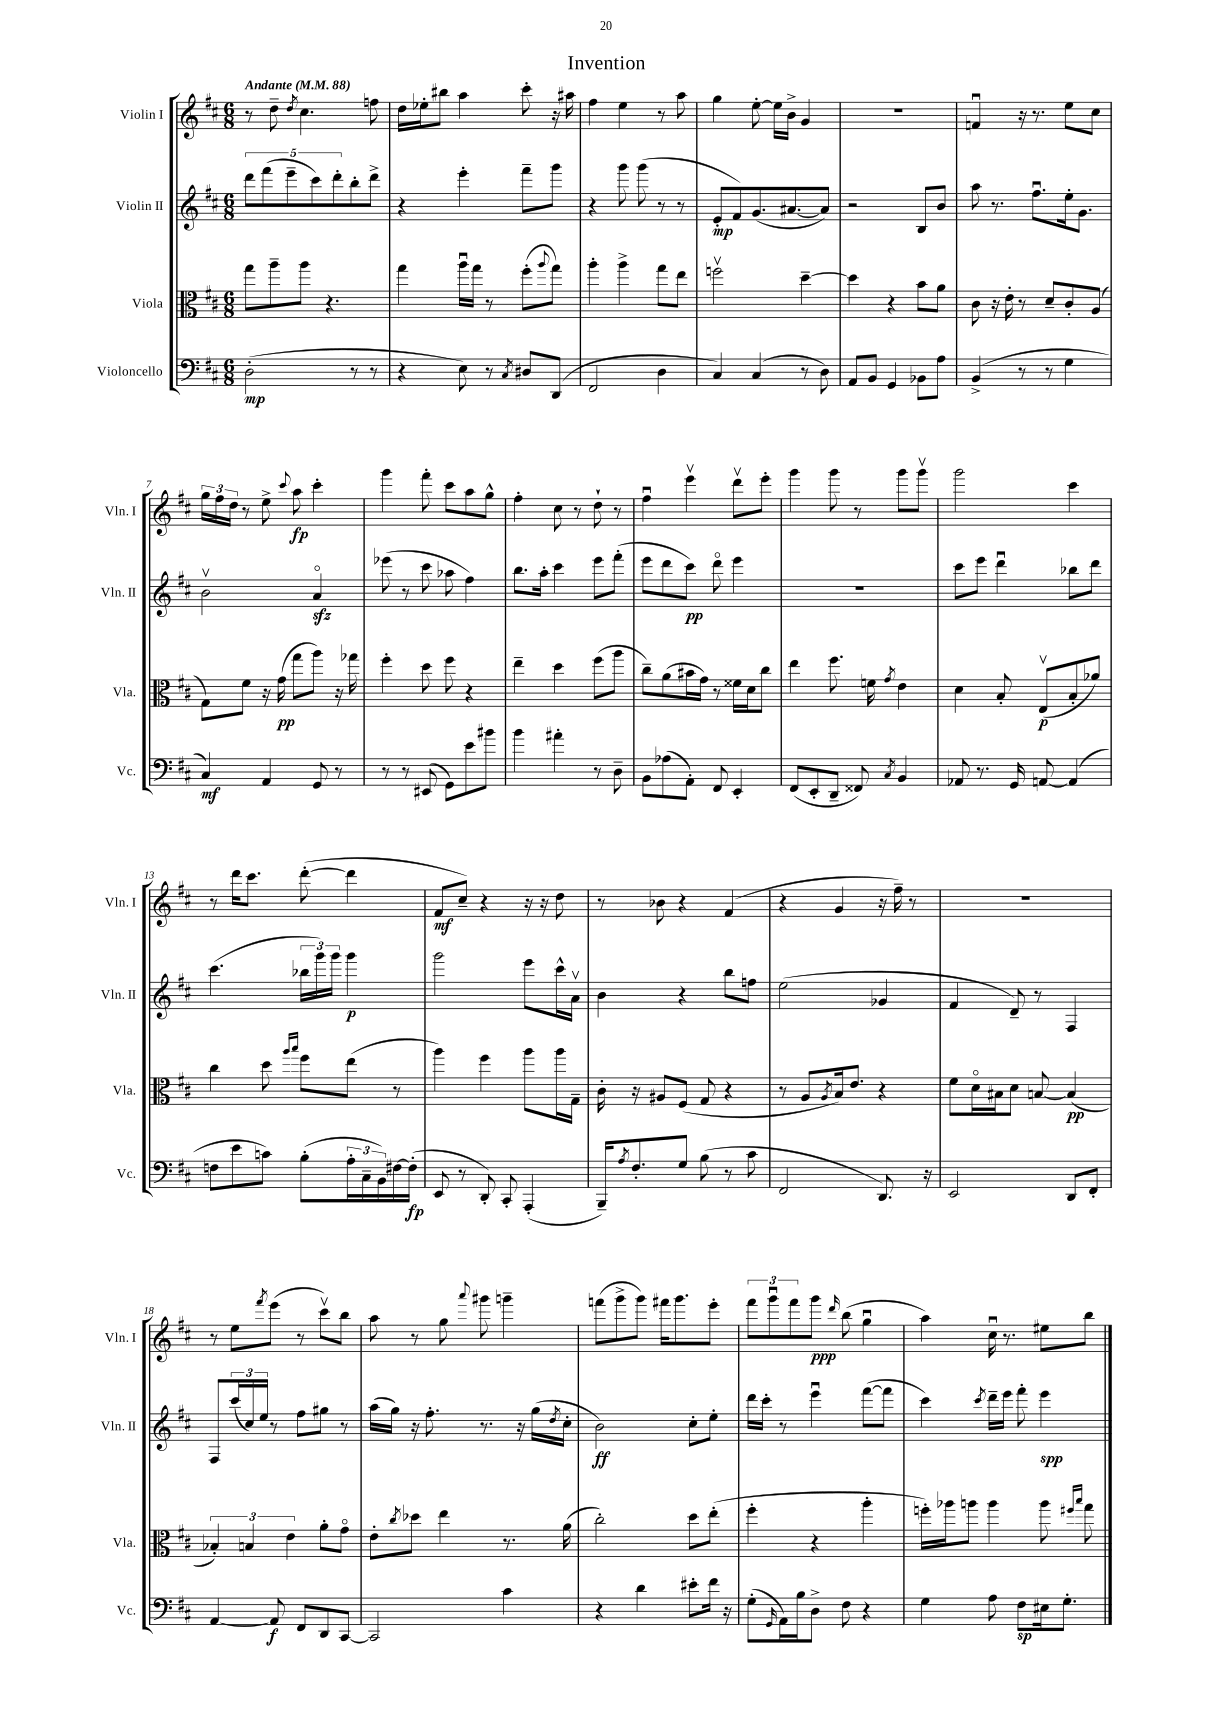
\header { title = "Invention" }
<<
\new StaffGroup <<
\new Staff = "s0" \with { instrumentName = "Violin I" shortInstrumentName = "Vln. I" } {
    \clef treble \key d \major \numericTimeSignature \time 6/8 \tempo "Andante" 4 = 88
    r8 d''8-- \acciaccatura { d''8 } cis''4. f''8 |
    d''16 ees''16-. bis''8 a''4 cis'''8-. r16 ais''16 |
    fis''4 e''4 r8 a''8 |
    g''4 e''8~-. e''16 b'16-> g'4 |
    R2. |
    f'4\downbow r16 r8. e''8 cis''8 |
    \tuplet 3/2 { g''16 fis''16 d''16 } r8 e''8-> \appoggiatura { cis'''8 } a''8\fp cis'''4-. |
    g'''4 fis'''8-. cis'''8 a''8 g''8-^ |
    fis''4-. cis''8 r8 d''8-! r8 |
    fis''4\downbow e'''4\upbow d'''8\upbow e'''8-. |
    g'''4 g'''8 r8 g'''8 g'''8\upbow |
    g'''2 cis'''4 |
    r8 d'''16 cis'''8. d'''8~-.( d'''4 |
    fis'8\mf cis''8--) r4 r16 r16 d''8 |
    r8 bes'8 r4 fis'4( |
    r4 g'4 r16 fis''16--) r8 |
    R2. |
    r8 e''8 \acciaccatura { fis'''8 } e'''8( r8 cis'''8\upbow) b''8 |
    a''8 r8 g''8 \appoggiatura { a'''8 } gis'''8 g'''4-- |
    f'''8( g'''8-> g'''8) fis'''16 g'''8. e'''8-. |
    \tuplet 3/2 { fis'''8 g'''8\downbow fis'''8 } g'''8\ppp \grace { d'''16 } b''8( g''4\downbow |
    a''4) cis''16\downbow r8. eis''8 b''8 \bar "|." |
}
\new Staff = "s1" \with { instrumentName = "Violin II" shortInstrumentName = "Vln. II" } {
    \clef treble \key d \major \numericTimeSignature \time 6/8
    \tuplet 5/4 { d'''8 fis'''8( e'''8-- cis'''8) d'''8-. } b''8-. d'''8-> |
    r4 e'''4-. fis'''8-- g'''8 |
    r4 g'''8 g'''8( r8 r8 |
    e'8-.\mp fis'8) g'8.( ais'8.~ ais'8) |
    r2 b8 b'8 |
    a''8 r8. fis''8.\downbow e''16-. g'8. |
    b'2\upbow a'4\flageolet\sfz |
    ees'''8( r8 cis'''8 aes''8 fis''4) |
    b''8. a''16-. cis'''4 e'''8 fis'''8-.( |
    e'''8 d'''8 cis'''8\pp) d'''8\flageolet e'''4 |
    R2. |
    cis'''8 e'''8 d'''4\downbow bes''8 d'''8 |
    cis'''4.( \tuplet 3/2 { bes''16 g'''16) g'''16 } g'''4\p |
    g'''2 e'''8 cis'''16-^ a'16\upbow |
    b'4 r4 b''8 f''8 |
    e''2( ges'4 |
    fis'4 d'8--) r8 fis4 |
    fis8 \tuplet 3/2 { cis'''16( cis''16) e''16 } r8 fis''8 gis''8 r8 |
    a''16( g''16) r16 fis''8.-. r8. r16 g''16( \acciaccatura { d''8 } cis''16-. |
    b'2\ff) cis''8-. e''8-. |
    d'''16 cis'''16-. r8 e'''4\downbow fis'''8~( fis'''8 |
    cis'''4) \acciaccatura { cis'''8 } d'''16-- e'''16 fis'''8-. e'''4\spp \bar "|." |
}
\new Staff = "s2" \with { instrumentName = "Viola" shortInstrumentName = "Vla." } {
    \clef alto \key d \major \numericTimeSignature \time 6/8
    g''8 a''8-- a''8 r4. |
    g''4 a''16\downbow g''16 r8 fis''8-.( \appoggiatura { a''8 } g''8) |
    a''4-. a''4-> g''8 e''8 |
    f''2\upbow d''4~-- |
    d''4 r4 b'8 a'8 |
    cis'8 r16 e'16-. r8 d'8-- cis'8-. a8( |
    g8) fis'8 r16 g'16\pp( g''8 a''8) r16 ges''16 |
    fis''4-. d''8 fis''8 r4 |
    e''4-- d''4 fis''8( a''8 |
    cis''8--) a'8( bis'16 g'16) r8 fisis'16 d'16 cis''8 |
    e''4 fis''8. f'16 \acciaccatura { g'8 } e'4 |
    d'4 b8-. e8\upbow\p( b8-. aes'8) |
    cis''4 d''8 \grace { a''16 b''16 } fis''8 e''8( r8 |
    a''4) fis''4 a''8 a''16 g16-- |
    cis'16-. r16 ais8 fis8( g8 r4 |
    r8 a8 \acciaccatura { a8 } b16) e'8. r4 |
    fis'8 d'16\flageolet bis16 d'8 b8~ b4\pp( |
    \tuplet 3/2 { bes4-.) b4 e'4 } a'8-. g'8\flageolet |
    e'8-. \acciaccatura { cis''8 } des''8 e''4 r8. a'16( |
    cis''2-.) d''8 e''8-.( |
    fis''4-. r4 a''4-. |
    f''16-.) aes''16 a''8 a''4 a''8 \grace { fis''16 b''16 } g''8 \bar "|." |
}
\new Staff = "s3" \with { instrumentName = "Violoncello" shortInstrumentName = "Vc." } {
    \clef bass \key d \major \numericTimeSignature \time 6/8
    d2-.\mp( r8 r8 |
    r4 e8) r8 \acciaccatura { cis8 } dis8 d,8( |
    fis,2 d4 |
    cis4) cis4( r8 d8) |
    a,8 b,8 g,4 bes,8 a8 |
    b,4->( r8 r8 g4 |
    cis4\mf) a,4 g,8 r8 |
    r8 r8 eis,8( g,8) e'8 bis'8 |
    b'4 ais'4-. r8 d8-- |
    b,8 aes8( a,8-.) fis,8 e,4-. |
    fis,8( e,8-. d,8-- fisis,8) \acciaccatura { cis8 } b,4 |
    aes,8 r8. g,16 a,8~ a,4( |
    f8 e'8 c'8) b8-.( \tuplet 3/2 { a16-. cis16-- b,16) } fis16~ fis16-.\fp( |
    e,8 r8 d,8-.) cis,8-. a,,4-.( |
    b,,16--) \acciaccatura { a8 } fis8.-. g8 b8( r8 cis'8 |
    fis,2 d,8.) r16 |
    e,2 d,8 fis,8-. |
    a,4~ a,8\f fis,8 d,8 cis,8~ |
    cis,2 cis'4 |
    r4 d'4 eis'8-. fis'16 r16 |
    g8-.( \grace { g,16 } a,16) b16 d8-> fis8 r4 |
    g4 a8 fis8\sp eis16 g8.-. \bar "|." |
}
>>
>>
